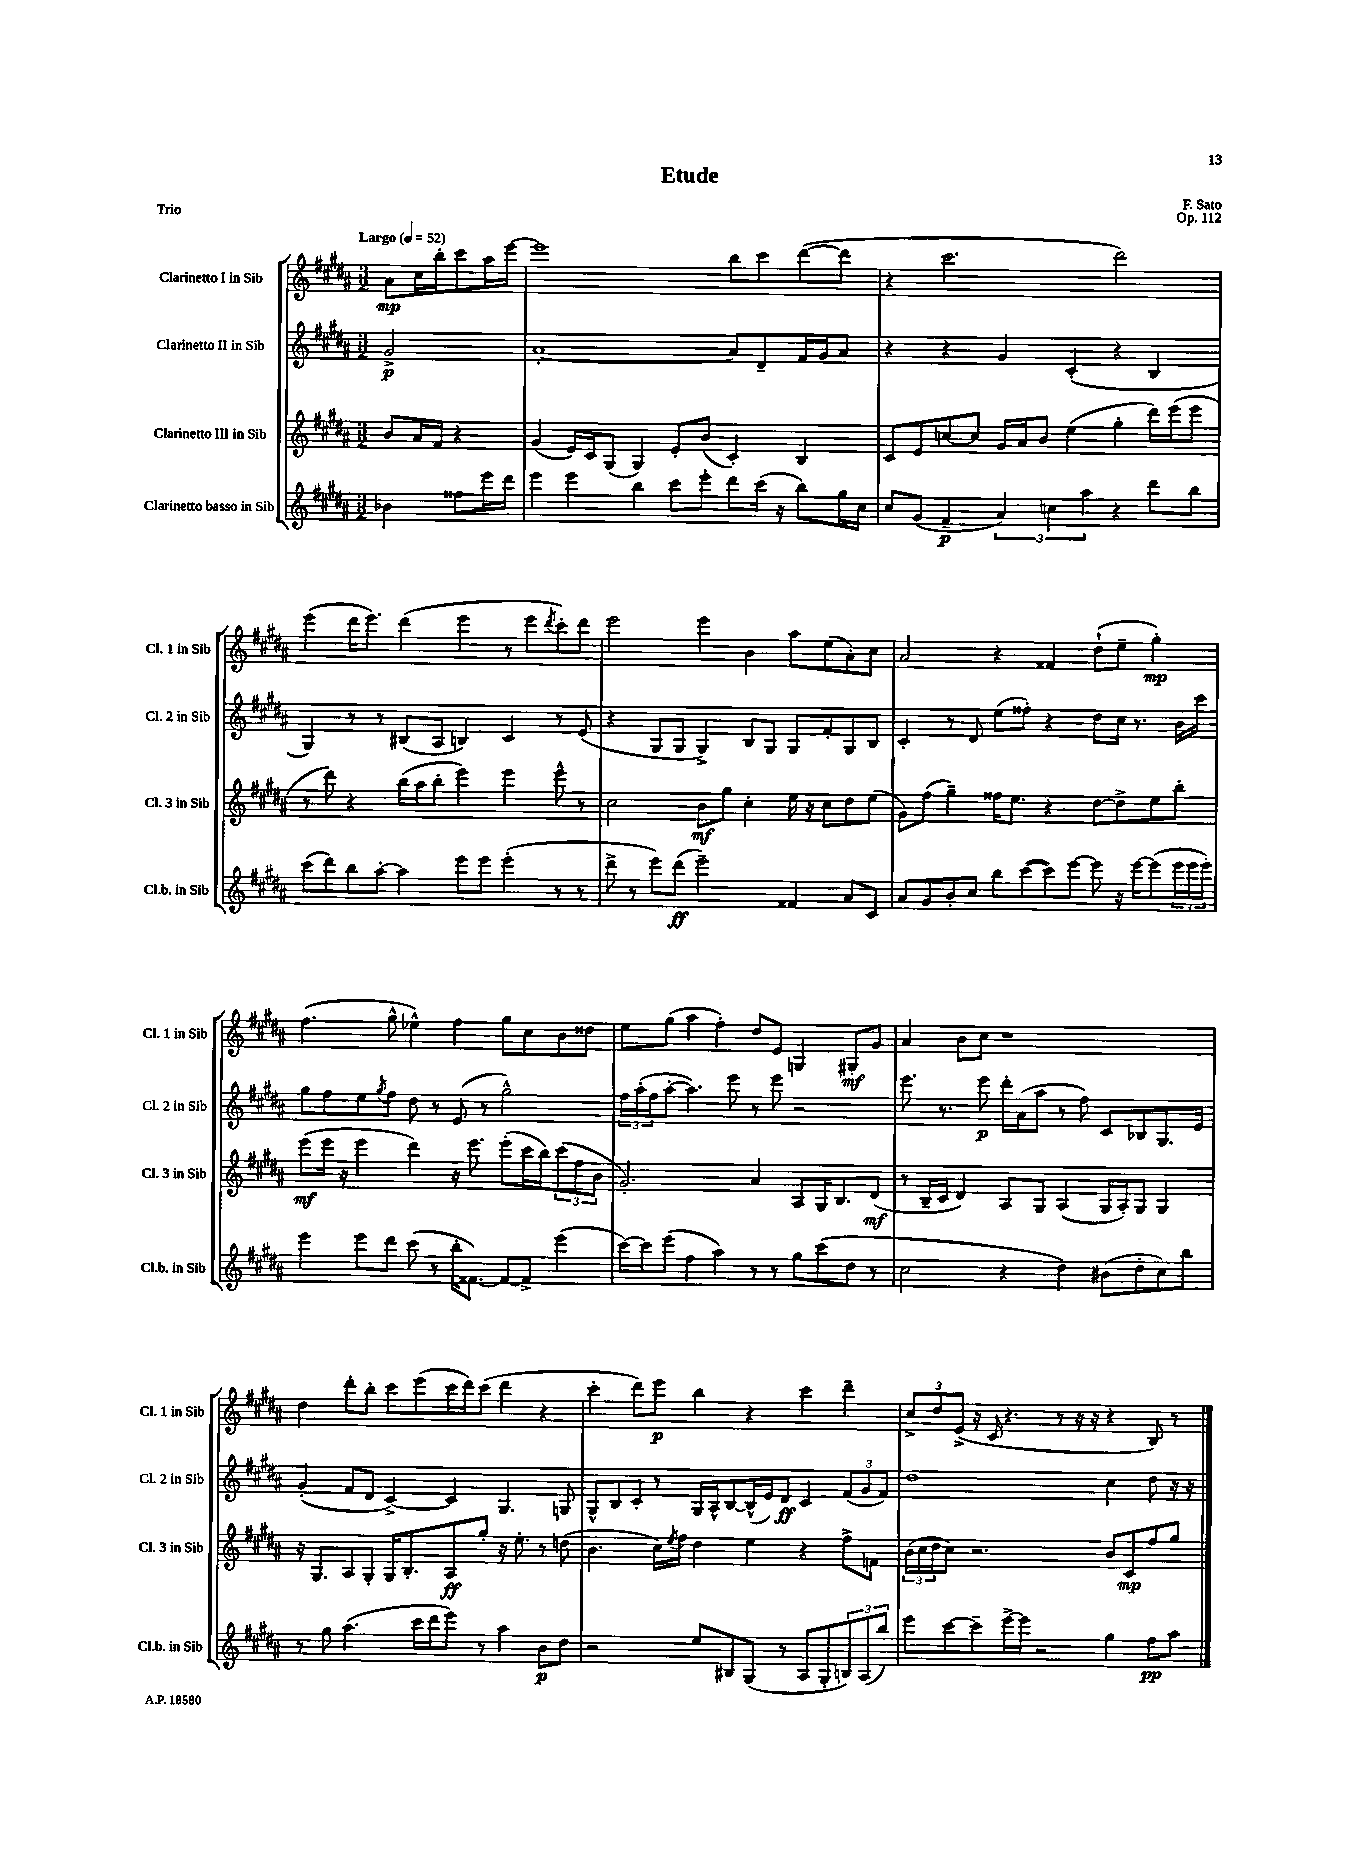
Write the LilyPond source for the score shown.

\header { title = "Etude" composer = "F. Sato" opus = "Op. 112" piece = "Trio" }
<<
\new StaffGroup <<
\new Staff = "s0" \with { instrumentName = "Clarinetto I in Sib" shortInstrumentName = "Cl. 1 in Sib" } {
    \clef treble \key b \major \numericTimeSignature \time 3/2 \partial 2 \tempo "Largo" 4 = 52
    ais'8\mp cis''16 b''16-. cis'''8 ais''16 e'''16~ |
    e'''1 b''8 cis'''8 dis'''8~( dis'''8 |
    r4 cis'''2. dis'''2) |
    e'''4( dis'''16 e'''8.) dis'''4( e'''4 r8 e'''8 \acciaccatura { dis'''8 } cis'''8-.) dis'''8 |
    e'''2 e'''4 b'4 ais''8 e''8( ais'8-.) cis''8 |
    ais'2 r4 fisis'4 dis''8-!( e''8-- gis''4-.\mp) |
    fis''4.( gis''8-^ ees''4-^) fis''4 gis''8 cis''8 b'8 disis''8 |
    e''8 gis''8( ais''4 fis''4-.) dis''8 e'8 g4 gis8-.\mf gis'8 |
    ais'4 b'8 cis''8 r1 |
    dis''4 dis'''8-. b''8-. cis'''8 e'''8( cis'''16 dis'''16) cis'''8( dis'''4 r4 |
    cis'''4-. dis'''8) e'''8\p b''4 r4 cis'''4 dis'''4-- |
    \tuplet 3/2 { cis''8-> dis''8 e'8->( } r16 cis'16 r4. r8 r16 r16 r4 b8) r8 \bar "|." |
}
\new Staff = "s1" \with { instrumentName = "Clarinetto II in Sib" shortInstrumentName = "Cl. 2 in Sib" } {
    \clef treble \key b \major \numericTimeSignature \time 3/2 \partial 2
    gis'2->\p |
    ais'1~-. ais'8 dis'8-- fis'16 gis'16 ais'8 |
    r4 r4 gis'4 cis'4-.( r4 b4 |
    gis4) r8 r8 bis8( ais8 b4) cis'4 r8 e'8( |
    r4 gis8 gis8 gis4->) b8 gis8 gis8 fis'8-. gis8 b8 |
    cis'4-. r8 dis'8 e''8( fisis''8-.) r4 dis''8 cis''16 r8. b'16 cis'''16 |
    gis''8 fis''8 e''8 \acciaccatura { gis''8 } fis''8 dis''8 r8 e'8( r8 gis''2-^) |
    \tuplet 3/2 { fis''16 ais''16-.( fis''16 } ais''8~-. ais''4.) e'''8 r8 e'''8 r2 |
    e'''8. r8. e'''8\p dis'''16-. ais'16( ais''8 r8 fis''8) cis'8 bes8 gis8. e'16 |
    gis'4-.( fis'8 dis'8 cis'4~->) cis'4 gis4. g8 |
    gis8-^ b8 cis'8-. r8 gis16 ais16-^ b8~ b16-^( e'16) dis'8\ff cis'4 \tuplet 3/2 { fis'8( gis'8 fis'8) } |
    dis''1 cis''4 dis''8 r16 r16 \bar "|." |
}
\new Staff = "s2" \with { instrumentName = "Clarinetto III in Sib" shortInstrumentName = "Cl. 3 in Sib" } {
    \clef treble \key b \major \numericTimeSignature \time 3/2 \partial 2
    b'8 ais'16 fis'16 r4 |
    gis'4( e'16) cis'16 gis8( gis4) e'8-. b'8( cis'4-.) b4 |
    cis'8 e'8 c''8~ c''8 gis'16 ais'16 b'8 e''4( gis''4-. dis'''16) e'''16( e'''8 |
    r8 dis'''8) r4 b''16( ais''16 b''8-. e'''4) e'''4 e'''8-^ r8 |
    cis''2 b'8\mf gis''8 cis''4-. e''16 r16 cis''8 dis''8 e''8( |
    gis'8) fis''8( gis''4--) fisis''16 e''8. r4 dis''8~ dis''8-> e''8 b''8-. |
    e'''8\mf( e'''16 r16 e'''4 dis'''4) r16 e'''8. e'''8-.( cis'''16 b''16) \tuplet 3/2 { cis'''8( fis''8 b'8 } |
    gis'2.-.) ais'4 ais8 gis16 b8. dis'8\mf( |
    r8 b16-- cis'16 dis'4) ais8 gis8 ais4( gis16 ais16-.) gis8 gis4 |
    r16 gis8. ais8 gis8-. gis16 b8.-. ais8\ff gis''8-. r16 e''8.-. r8 d''8( |
    b'4. cis''16) \acciaccatura { e''8 } fis''16 dis''4 e''4 r4 fis''8-> f'8 |
    \tuplet 3/2 { b'16( cis''16 dis''16 } cis''8) r2. b'8 cis'8\mp fis''8 gis''8 \bar "|." |
}
\new Staff = "s3" \with { instrumentName = "Clarinetto basso in Sib" shortInstrumentName = "Cl.b. in Sib" } {
    \clef treble \key b \major \numericTimeSignature \time 3/2 \partial 2
    bes'4 fisis''8 e'''16 dis'''16 |
    e'''4 e'''4 b''4 cis'''8 e'''8-. dis'''8 cis'''16( r16 b''8) gis''16 cis''16 |
    cis''8 gis'8( fis'4--\p \tuplet 3/2 { ais'4) c''4 ais''4 } r4 dis'''8 b''8 |
    cis'''8( dis'''8) b''8 ais''8~-. ais''4 e'''8 e'''8 e'''4-.( r8 r8 |
    dis'''8-> r8 e'''8) dis'''8\ff( e'''2--) fisis'4 ais'8 cis'8 |
    ais'8 gis'8 b'8-. cis''8 b''8 cis'''8~( cis'''8) e'''8~ e'''8 r16 e'''16~ e'''8( \tuplet 3/2 { e'''16 e'''16 e'''16-.) } |
    e'''4 e'''8 dis'''8 cis'''8( r8 b''16-. fisis'8.~) fisis'8~ fisis'8-> e'''4( |
    cis'''16~) cis'''16 e'''8( fis''4 ais''4) r8 r8 gis''8 cis'''8( dis''8 r8 |
    cis''2 r4 dis''4) bis'8( dis''8-. cis''8) b''8 |
    r8 gis''8 ais''4.( cis'''16 dis'''16 e'''8) r8 ais''4 b'8\p dis''8 |
    r2 e''8 bis8 gis8( r8 ais8 gis8-. \tuplet 3/2 { b8) ais8( b''8) } |
    e'''8 cis'''8~ cis'''8-- e'''16~-> e'''16 r2 gis''4 fis''8\pp ais''8 \bar "|." |
}
>>
>>
\layout { \context { \Score \remove "Bar_number_engraver" } }
